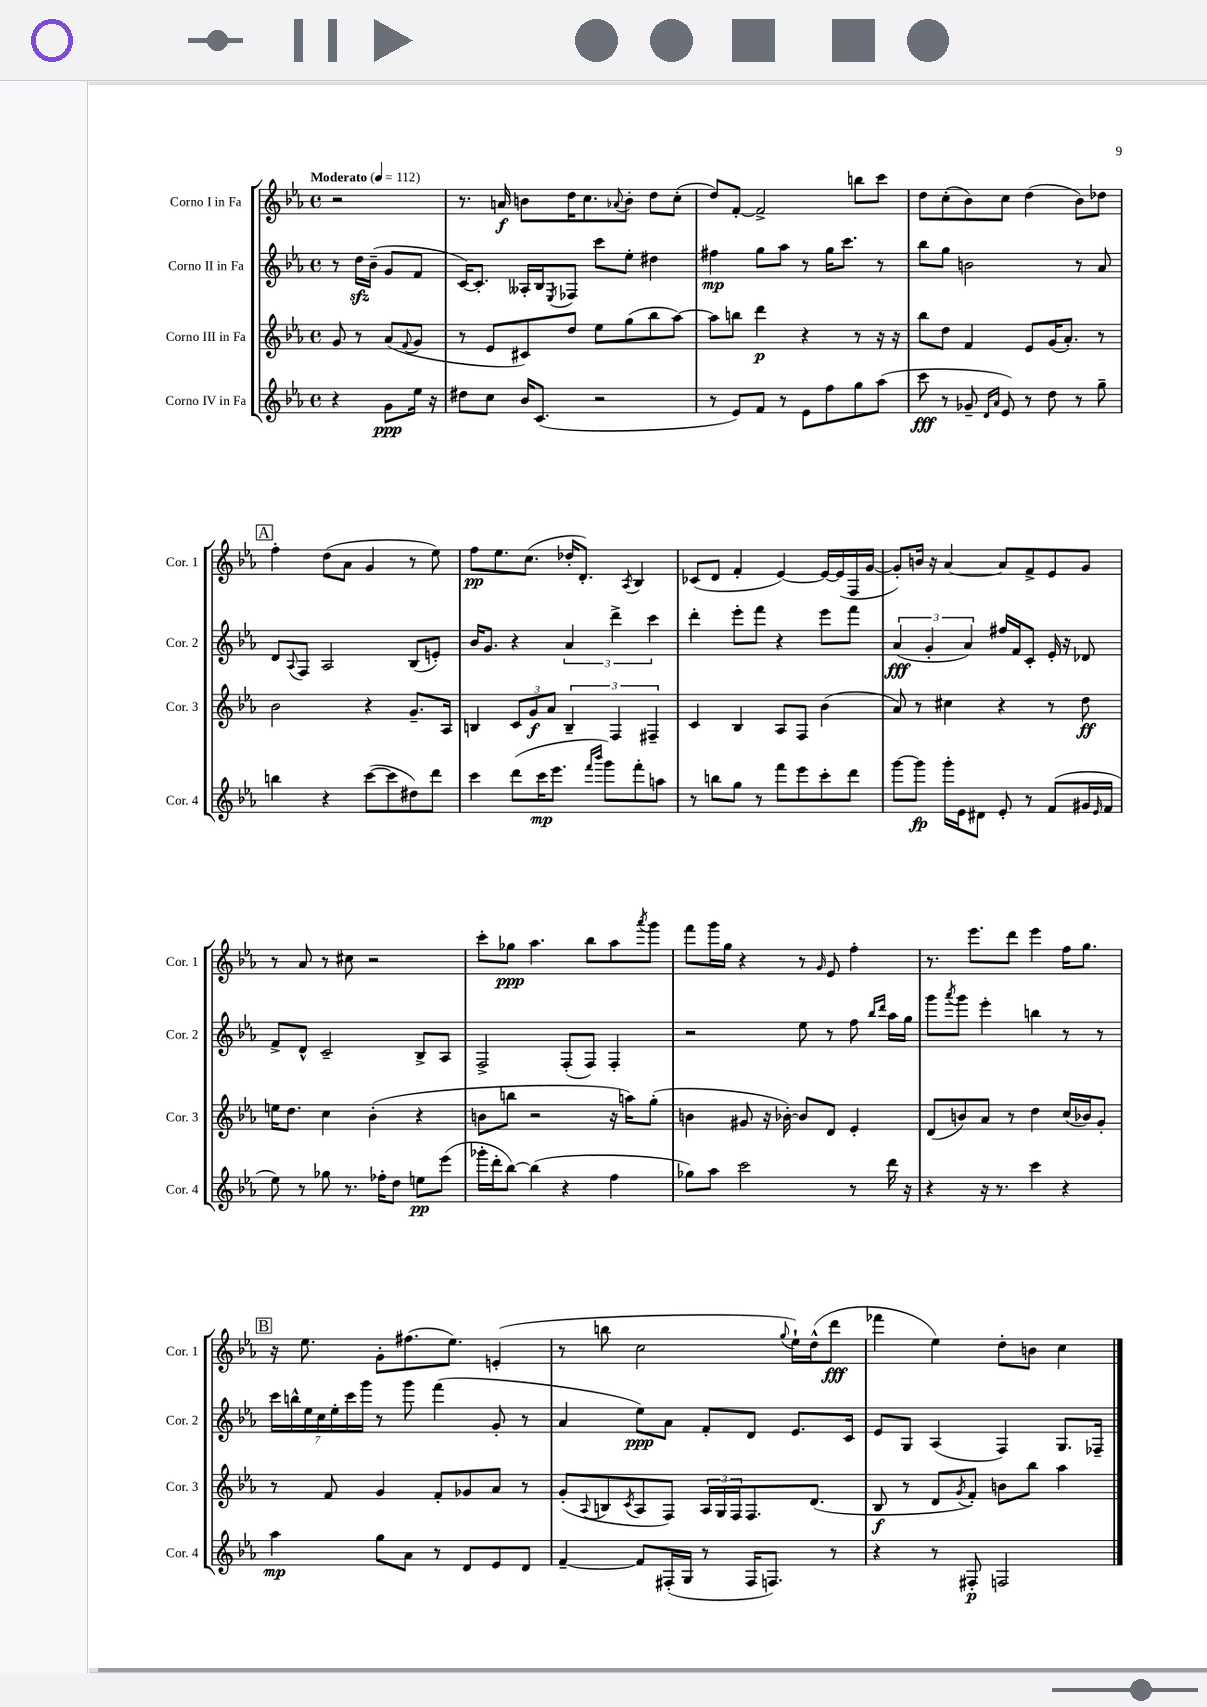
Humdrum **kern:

**kern	**dynam	**kern	**dynam	**kern	**dynam	**kern	**dynam
*part4	*part4	*part3	*part3	*part2	*part2	*part1	*part1
*staff4	*staff4	*staff3	*staff3	*staff2	*staff2	*staff1	*staff1
*I"Corno IV in Fa	*	*I"Corno III in Fa	*	*I"Corno II in Fa	*	*I"Corno I in Fa	*
*I'Cor. 4	*	*I'Cor. 3	*	*I'Cor. 2	*	*I'Cor. 1	*
*clefG2	*	*clefG2	*	*clefG2	*	*clefG2	*
*k[b-e-a-]	*	*k[b-e-a-]	*	*k[b-e-a-]	*	*k[b-e-a-]	*
*M4/4	*	*M4/4	*	*M4/4	*	*M4/4	*
*met(c)	*	*met(c)	*	*met(c)	*	*met(c)	*
*MM112	*	*MM112	*	*MM112	*	*MM112	*
=	=	=	=	=	=	=	=
!	!	!	!	!	!	!LO:TX:a:B:t=Moderato	!
4r	.	8g/	.	8r	.	2r	.
.	.	8r	.	16ddzz\LL	.	.	.
.	.	.	.	(16b-~\JJ	.	.	.
8g\L	ppp	(8a-/L	.	8g/L	.	.	.
.	.	8qqf/	.	.	.	.	.
16ee-\Jk	.	8g/J	.	8f/J	.	.	.
16r	.	.	.	.	.	.	.
=1	=1	=1	=1	=1	=1	=1	=1
8dd#X\L	.	8r	.	[16c/KL)	.	8.r	.
.	.	.	.	8.c'/J]	.	.	.
8cc\J	.	8e-/L	.	.	.	.	.
.	.	.	.	.	.	16an/	f
16b-/KL	.	8c#X/)	.	16A--X'/LL	.	8bn\L	.
(8.c/J	.	.	.	16B-/J	.	.	.
.	.	.	.	8qE-/	.	.	.
.	.	8dd/J	.	8F-X/J	.	16dd\K	.
.	.	.	.	.	.	8.cc\	.
2r	.	8ee-\L	.	8ccc\L	.	.	.
.	.	.	.	.	.	8qqa-X/	.
.	.	(8gg\	.	8ee-'\J	.	8b'\J	.
.	.	8bb-\	.	4dd#X\	.	8dd\L	.
.	.	[8aa-\J)	.	.	.	(8cc'\J	.
=2	=2	=2	=2	=2	=2	=2	=2
8r	.	8aa-\L]	.	4ff#X\	mp	8dd/L)	.
8e-/L)	.	8bbn\J	.	.	.	[8f'/J	.
8f/J	.	4ddd\	p	8gg\L	.	2f^/]	.
8r	.	.	.	8aa-\J	.	.	.
8e-\L	.	4r	.	8r	.	.	.
8ff\	.	.	.	16gg\KL	.	.	.
.	.	.	.	8.ccc\J	.	.	.
8gg\	.	8r	.	.	.	8bbn\L	.
(8aa-\J	.	16r	.	8r	.	8ccc\J	.
.	.	16r	.	.	.	.	.
=3	=3	=3	=3	=3	=3	=3	=3
8ccc\	fff	8bb-\L	.	8bb-\L	.	8dd\L	.
8r	.	8dd\J	.	8gg\J	.	(8cc'\	.
8g-X~/	.	4f/	.	2bn\	.	8b-\)	.
16qqd/LL	.	.	.	.	.	.	.
16qqa-/JJ	.	.	.	.	.	.	.
8e-/)	.	.	.	.	.	8cc\J	.
8r	.	8e-/L	.	.	.	(4dd\	.
8dd\	.	(16g/K	.	.	.	.	.
.	.	8.a-'/J)	.	.	.	.	.
8r	.	.	.	8r	.	8b-\L)	.
8gg~\	.	8r	.	8a-/	.	8dd-X\J	.
!!LO:LB:g=z
!!LO:REH:place=s1:t=A
=4	=4	=4	=4	=4	=4	=4	=4
4bbn\	.	2b-\	.	8d/L	.	4ff'\	.
.	.	.	.	8qqA-/	.	.	.
.	.	.	.	8F/J	.	.	.
4r	.	.	.	2A-/	.	(8dd\L	.
.	.	.	.	.	.	8a-\J	.
([8ccc\L	.	4r	.	.	.	4g/	.
8ccc\]	.	.	.	.	.	.	.
8dd#X\)	.	8.g~/L	.	(8B-/L	.	8r	.
8ddd\J	.	.	.	8en'/J)	.	8ee-\)	.
.	.	16A-/Jk	.	.	.	.	.
=5	=5	=5	=5	=5	=5	=5	=5
4ccc\	.	4Bn/	.	16b-/KL	.	8ff\L	pp
.	.	.	.	8.g/J	.	.	.
.	.	.	.	.	.	8.ee-\	.
(8ddd\L	.	12c/L	.	4r	.	.	.
.	.	.	.	.	.	(8.cc\J	.
.	.	12g/	f	.	.	.	.
16ccc\K	mp	.	.	.	.	.	.
.	.	12a-/J	.	.	.	.	.
8.eee-\J	.	.	.	.	.	.	.
.	.	6B~/	.	6a-/	.	16dd-X'/KL	.
.	.	.	.	.	.	8.d'/J)	.
16qqfff/LL	.	.	.	.	.	.	.
16qqbbb-/JJ	.	.	.	.	.	.	.
8ggg\L)	.	.	.	.	.	.	.
.	.	6F/	.	6ddd^\	.	.	.
.	.	.	.	.	.	8qA-/	.
8fff'\	.	.	.	.	.	4B-/	.
.	.	6F#X~/	.	6ccc\	.	.	.
8aan\J	.	.	.	.	.	.	.
=6	=6	=6	=6	=6	=6	=6	=6
8r	.	4c/	.	4ddd'\	.	(8c-X/L	.
8bbn\L	.	.	.	.	.	8d/J	.
8gg\J	.	4B-/	.	8eee-'\L	.	4f'/	.
8r	.	.	.	8fff\J	.	.	.
8fff\L	.	8A-/L	.	4r	.	[4e-/)	.
8eee-\	.	8F/J	.	.	.	.	.
8ccc'\	.	(4b-\	.	8eee-\L	.	16e-/LL_	.
.	.	.	.	.	.	(16e-/]	.
8ddd\J	.	.	.	8fff\J	.	16F/	.
.	.	.	.	.	.	[16g/JJ	.
=7	=7	=7	=7	=7	=7	=7	=7
[8ggg\L	.	8a-/)	.	(6a-/	fff	8g'/L])	.
8ggg\J]	fp	8r	.	.	.	16bn/Jk	.
.	.	.	.	6g'/	.	.	.
.	.	.	.	.	.	16r	.
16ggg'\LL	.	4cc#X\	.	.	.	[4a-/	.
16e-\J	.	.	.	.	.	.	.
.	.	.	.	6a-/)	.	.	.
8d#X\J	.	.	.	.	.	.	.
8e-'/	.	4r	.	16ff#X/LL	.	8a-/L]	.
.	.	.	.	16f/J	.	.	.
8r	.	.	.	8c'/J	.	8f^/	.
(8f/L	.	8r	.	16e-'/	.	8e-/	.
.	.	.	.	16r	.	.	.
16g#X/L	.	8dd\	ff	8d-X/	.	8g/J	.
16qqe-/	.	.	.	.	.	.	.
16f/JJ	.	.	.	.	.	.	.
!!LO:LB:g=z
=8	=8	=8	=8	=8	=8	=8	=8
8ee-\)	.	16een\KL	.	8f^/L	.	8r	.
.	.	8.dd\J	.	.	.	.	.
8r	.	.	.	8d^^/J	.	8a-/	.
8gg-X\	.	4cc\	.	2c~/	.	8r	.
8.r	.	.	.	.	.	8cc#X\	.
.	.	(4b-'\	.	.	.	2r	.
16ff-X'\KL	.	.	.	.	.	.	.
8dd\J	.	.	.	.	.	.	.
8een\L	pp	4r	.	8B-^/L	.	.	.
(8eee-\J	.	.	.	8A-/J	.	.	.
=9	=9	=9	=9	=9	=9	=9	=9
16ggg-X'\LL	.	8bn\L	.	2F^/	.	8ccc'\L	.
16ddd'\J	.	.	.	.	.	.	.
[8bb-\J)	.	8bbn\J	.	.	.	8gg-X\J	ppp
(4bb-\]	.	2r	.	.	.	4.aa-\	.
4r	.	.	.	(8F'/L	.	.	.
.	.	.	.	8F/J)	.	8bb-\L	.
4ff\	.	16r	.	4F'/	.	8aa-\	.
.	.	16aan\KL)	.	.	.	.	.
.	.	.	.	.	.	8qaaa-/	.
.	.	(8gg'\J	.	.	.	8ggg\J	.
=10	=10	=10	=10	=10	=10	=10	=10
8gg-X\L)	.	4bn\	.	2r	.	8fff\L	.
8aa-\J	.	.	.	.	.	16ggg\L	.
.	.	.	.	.	.	16gg\JJ	.
2ccc\	.	8g#X/	.	.	.	4r	.
.	.	16r	.	.	.	.	.
.	.	[16b-X'\)	.	.	.	.	.
.	.	8b-/L]	.	8ee-\	.	8r	.
.	.	.	.	.	.	16qqg/	.
.	.	8d/J	.	8r	.	8e-/	.
8r	.	4e-'/	.	8ff\	.	4ff'\	.
.	.	.	.	16qqbb-/LL	.	.	.
.	.	.	.	16qqddd/JJ	.	.	.
16ddd\	.	.	.	16aa-\LL	.	.	.
16r	.	.	.	16gg\JJ	.	.	.
=11	=11	=11	=11	=11	=11	=11	=11
4r	.	(8d/L	.	8ggg\L	.	8.r	.
.	.	.	.	8qaaa-/	.	.	.
.	.	8bn/)	.	8ggg\J	.	.	.
.	.	.	.	.	.	8.eee-\L	.
16r	.	8a-/J	.	4eee-'\	.	.	.
8.r	.	.	.	.	.	.	.
.	.	8r	.	.	.	8ddd\J	.
4ccc\	.	4dd\	.	4bbn\	.	4eee-\	.
4r	.	(16cc/LL	.	8r	.	16ff\KL	.
.	.	16b-X/J)	.	.	.	8.gg\J	.
.	.	8g'/J	.	8r	.	.	.
!!LO:LB:g=z
!!LO:REH:place=s1:t=B
=12	=12	=12	=12	=12	=12	=12	=12
4aa-\	mp	8r	.	28ccc\LL	.	16r	.
.	.	.	.	28bbn^^\	.	.	.
.	.	.	.	.	.	8.ee-\	.
.	.	.	.	28ee-\	.	.	.
.	.	.	.	28cc\	.	.	.
.	.	8f/	.	.	.	.	.
.	.	.	.	28ee-'\	.	.	.
.	.	.	.	28ccc\	.	.	.
.	.	.	.	28ggg\JJ	.	.	.
8gg\L	.	4g/	.	8r	.	8g'\L	.
8a-\J	.	.	.	8ggg\	.	(8.ff#X\	.
8r	.	8f'/L	.	(4fff\	.	.	.
.	.	.	.	.	.	8.ee-\J)	.
8d/L	.	8g-X/	.	.	.	.	.
8e-/	.	8a-/J	.	8g'/	.	(4en'/	.
8d/J	.	8r	.	8r	.	.	.
=13	=13	=13	=13	=13	=13	=13	=13
[4f~/	.	(8g'/L	.	4a-/	.	8r	.
.	.	8qqA-/	.	.	.	.	.
.	.	8Bn/	.	.	.	8bbn\	.
.	.	8qc/	.	.	.	.	.
8f/L]	.	8A-/	.	8ee-\L)	ppp	2cc\	.
(16F#X'/L	.	8F/J)	.	8a-\J	.	.	.
16G/JJ	.	.	.	.	.	.	.
8r	.	24A-/LL	.	8f'/L	.	.	.
.	.	24G/	.	.	.	.	.
.	.	24F/J	.	.	.	.	.
16F#/KL	.	8.F/	.	8d/J	.	.	.
8.Fn/J)	.	.	.	.	.	.	.
.	.	.	.	.	.	8qqgg/	.
.	.	.	.	8.e-/L	.	16ee-`\LL)	.
.	.	(8.d/J	.	.	.	(16dd^^\J	.
8r	.	.	.	.	.	8ddd\J	fff
.	.	.	.	16c/Jk	.	.	.
=14	=14	=14	=14	=14	=14	=14	=14
4r	.	8B-/	f	8e-/L	.	4fff-X\	.
.	.	8r	.	8G/J	.	.	.
8r	.	8d/L	.	(4A-/	.	4ee-\)	.
.	.	8qg/	.	.	.	.	.
8F#X'/	p	8f'/J)	.	.	.	.	.
2Fn/	.	8bn\L	.	4F/)	.	8dd'\L	.
.	.	8bb-\J	.	.	.	8bn\J	.
.	.	4aa-\	.	8.G/L	.	4cc\	.
.	.	.	.	16F-X~/Jk	.	.	.
==	==	==	==	==	==	==	==
*-	*-	*-	*-	*-	*-	*-	*-
